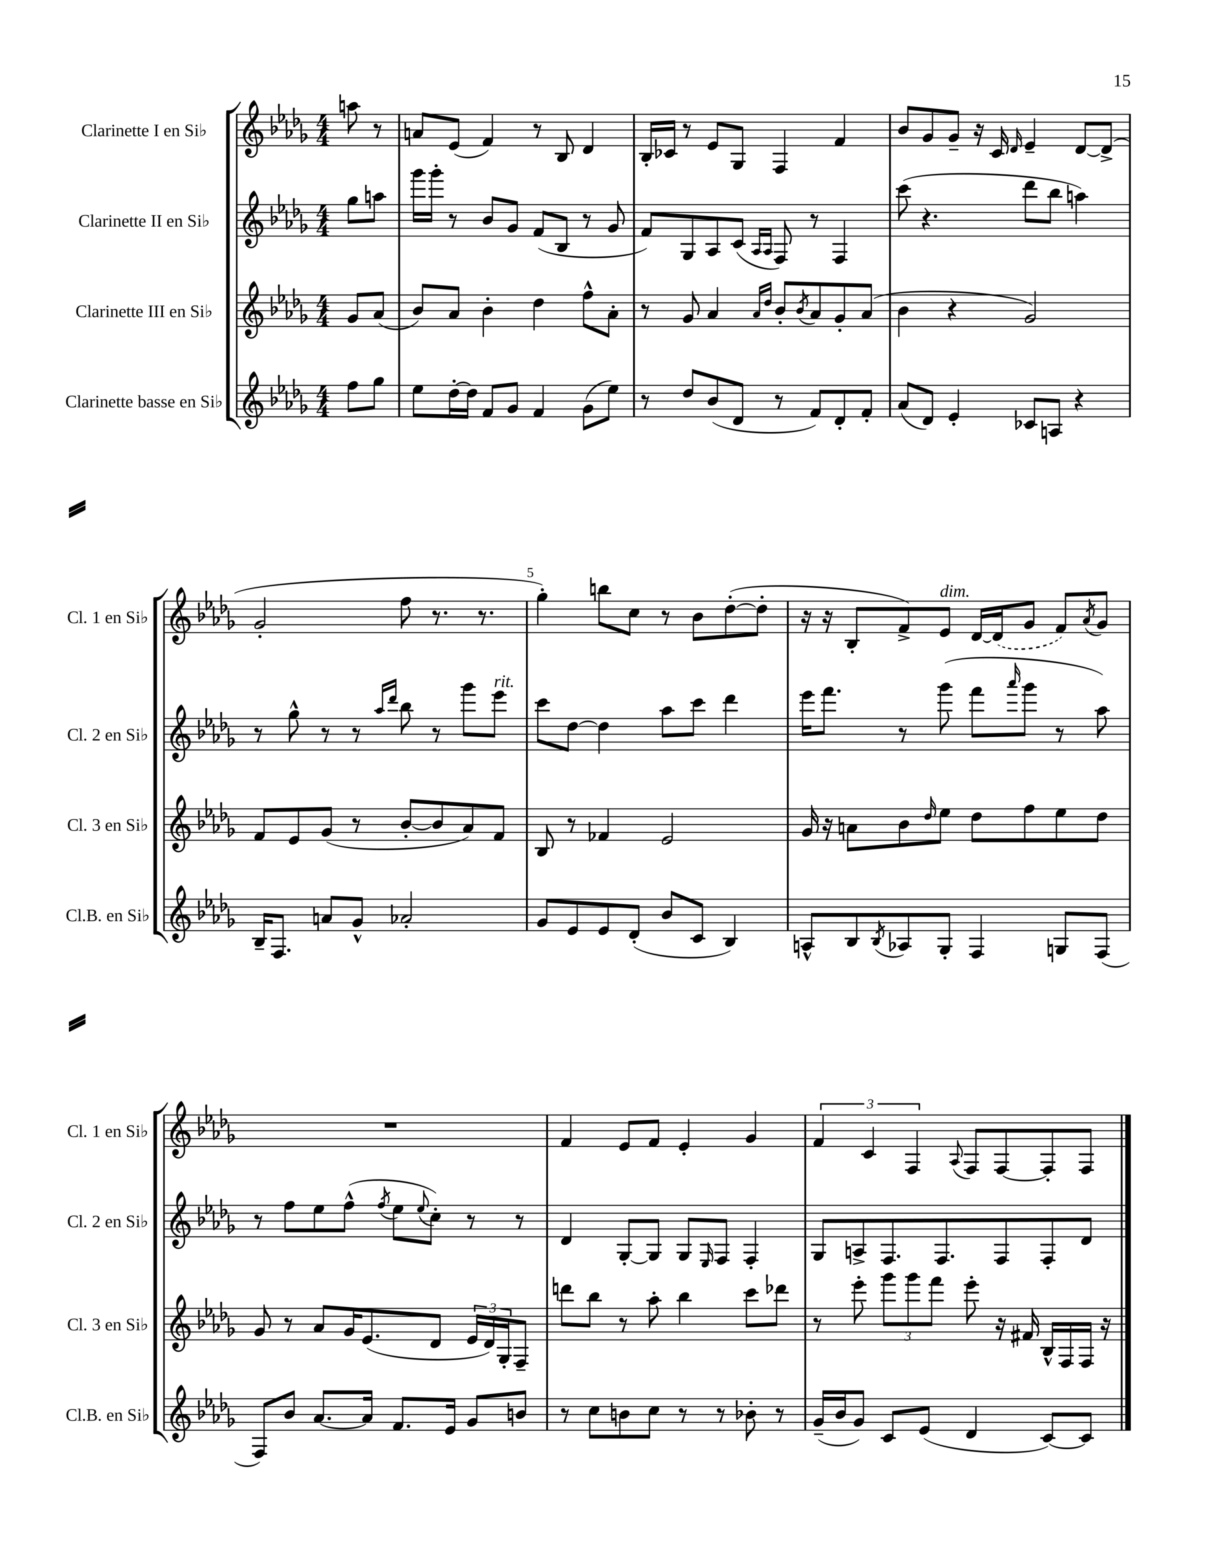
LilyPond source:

<<
\new StaffGroup <<
\new Staff = "s0" \with { instrumentName = "Clarinette I en Sib" shortInstrumentName = "Cl. 1 en Sib" } {
    \clef treble \key des \major \numericTimeSignature \time 4/4 \partial 4
    a''8 r8 |
    a'8 ees'8( f'4) r8 bes8 des'4 |
    bes16-. ces'16 r8 ees'8 ges8 f4 f'4 |
    bes'8 ges'8 ges'8-- r16 c'16 \grace { des'16 } ees'4-- des'8~ des'8->( |
    ges'2-. f''8 r8. r8. |
    ges''4-.) b''8 c''8 r8 bes'8 des''8~-.( des''8-. |
    r16 r16 bes8-. f'8->) ees'8^\markup { \italic "dim." } des'16~ \once \slurDashed des'16( ges'8 f'8) \acciaccatura { aes'8 } ges'8 |
    R1 |
    f'4 ees'8 f'8 ees'4-. ges'4 |
    \tuplet 3/2 { f'4 c'4 f4 } \appoggiatura { aes8 } f8 f8~ f8-. f8 \bar "|." |
}
\new Staff = "s1" \with { instrumentName = "Clarinette II en Sib" shortInstrumentName = "Cl. 2 en Sib" } {
    \clef treble \key des \major \numericTimeSignature \time 4/4 \partial 4
    ges''8 a''8 |
    ges'''16 ges'''16-. r8 bes'8 ges'8 f'8( bes8 r8 ges'8 |
    f'8) ges8 aes8 c'8( \grace { aes16 aes16 } f8) r8 f4 |
    c'''8( r4. des'''8 bes''8 a''4) |
    r8 ges''8-^ r8 r8 \grace { aes''16 des'''16 } bes''8 r8 ges'''8 ees'''8^\markup { \italic "rit." } |
    c'''8 des''8~ des''4 aes''8 c'''8 des'''4 |
    ees'''16 f'''8. r8 ges'''8( f'''8 \grace { aes'''16 } ges'''8 r8 aes''8) |
    r8 f''8 ees''8 f''8-^( \acciaccatura { f''8 } ees''8 \appoggiatura { ees''8 } c''8-.) r8 r8 |
    des'4 ges8~-. ges8 ges8 \grace { ees16 } f8 f4-. |
    ges8 a8-> f8. f8. f8 f8-. des'8 \bar "|." |
}
\new Staff = "s2" \with { instrumentName = "Clarinette III en Sib" shortInstrumentName = "Cl. 3 en Sib" } {
    \clef treble \key des \major \numericTimeSignature \time 4/4 \partial 4
    ges'8 aes'8( |
    bes'8) aes'8 bes'4-. des''4 f''8-^ aes'8-. |
    r8 ges'8 aes'4 \grace { aes'16 des''16 } bes'8-. \acciaccatura { bes'8 } aes'8 ges'8-. aes'8( |
    bes'4 r4 ges'2) |
    f'8 ees'8 ges'8( r8 bes'8~-. bes'8 aes'8) f'8 |
    bes8 r8 fes'4 ees'2 |
    ges'16 r16 a'8 bes'8 \grace { des''16 } ees''8 des''8 f''8 ees''8 des''8 |
    ges'8 r8 aes'8 ges'16 ees'8.( des'8 \tuplet 3/2 { ees'16 des'16) ges16-. } f8-- |
    d'''8 bes''8 r8 aes''8-. bes''4 c'''8 des'''8 |
    r8 ees'''8-. \tuplet 3/2 { ges'''8 ges'''8 f'''8 } ees'''8-. r16 fis'16 bes16-^ f16 f16 r16 \bar "|." |
}
\new Staff = "s3" \with { instrumentName = "Clarinette basse en Sib" shortInstrumentName = "Cl.B. en Sib" } {
    \clef treble \key des \major \numericTimeSignature \time 4/4 \partial 4
    f''8 ges''8 |
    ees''8 des''16~-. des''16 f'8 ges'8 f'4 ges'8( ees''8) |
    r8 des''8 bes'8( des'8 r8 f'8) des'8-. f'8-. |
    aes'8( des'8) ees'4-. ces'8 a8 r4 |
    bes16-- f8. a'8 ges'8-^ aes'2-. |
    ges'8 ees'8 ees'8 des'8-.( bes'8 c'8 bes4) |
    a8-^ bes8 \acciaccatura { bes8 } aes8 ges8-. f4 g8 f8( |
    f8) bes'8 aes'8.~ aes'16 f'8. ees'16 ges'8 b'8 |
    r8 c''8 b'8 c''8 r8 r8 bes'8-. r8 |
    ges'16--( bes'16 ges'8) c'8 ees'8( des'4 c'8~) c'8 \bar "|." |
}
>>
>>
\layout { \context { \Score \override BarNumber.break-visibility = ##(#f #t #t) barNumberVisibility = #(every-nth-bar-number-visible 5) } }
